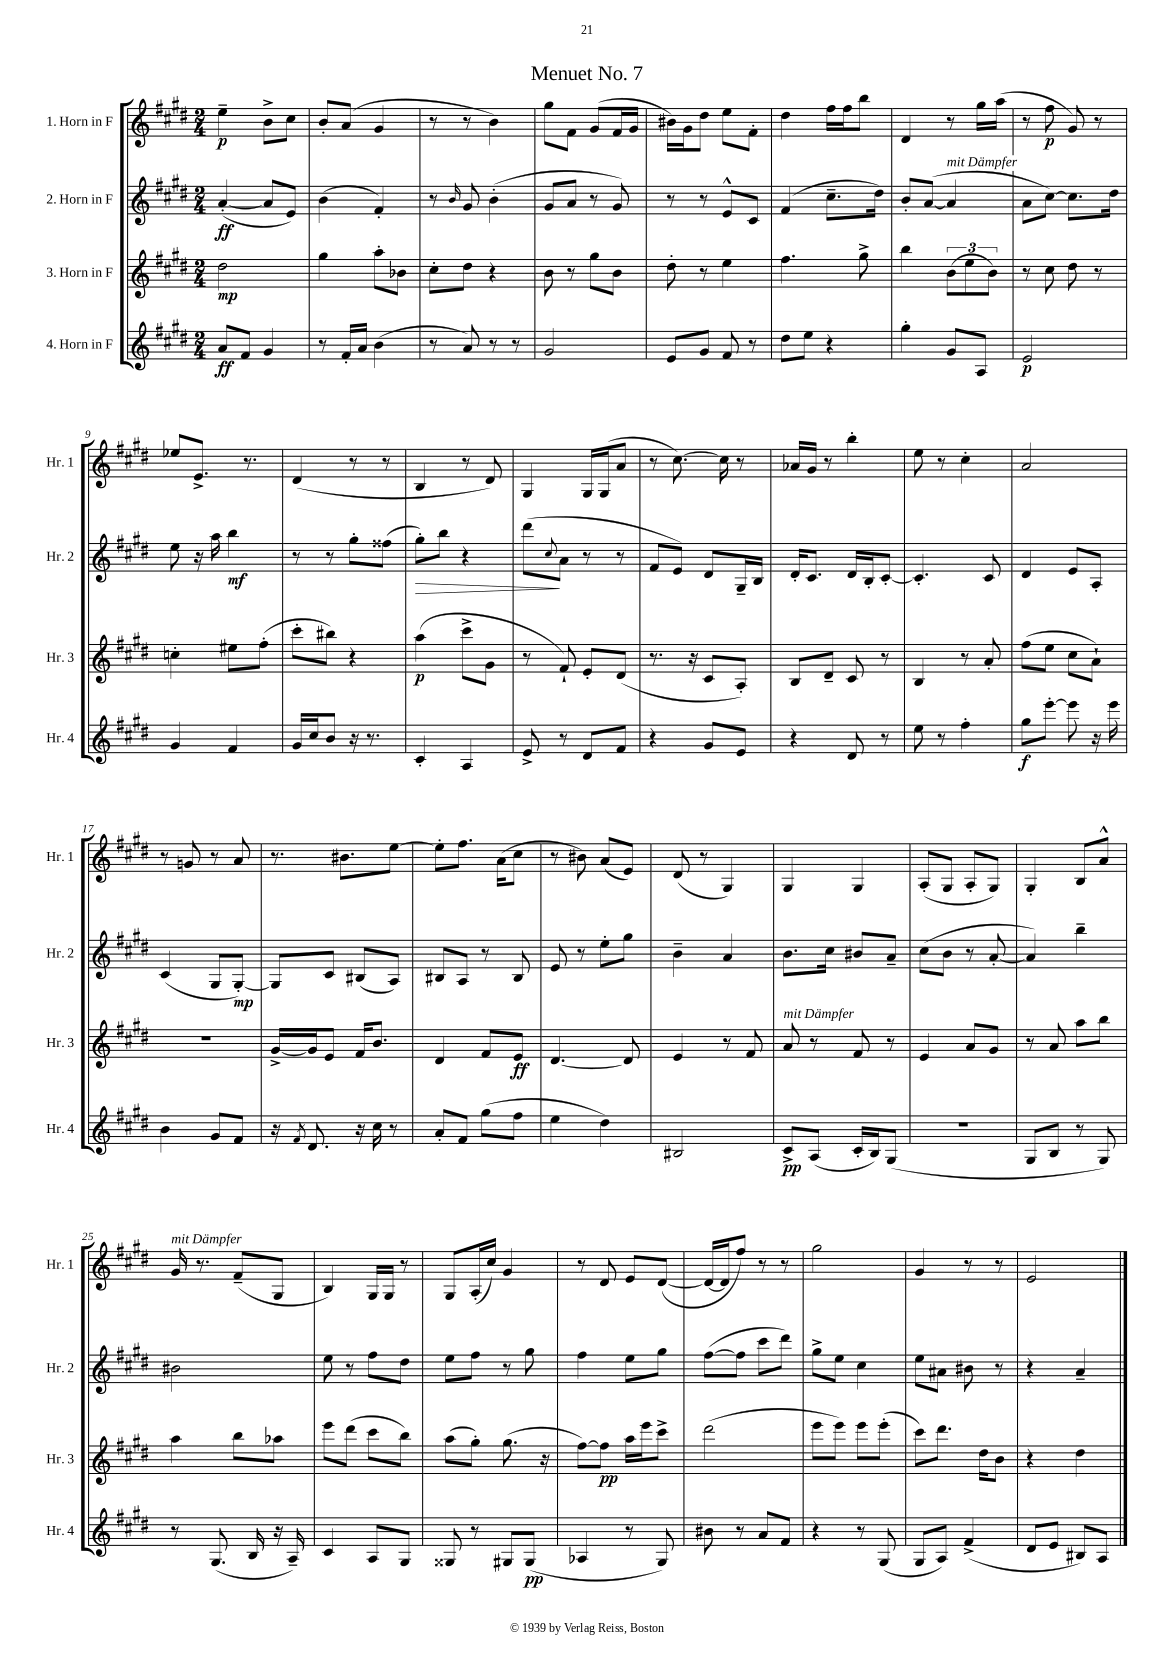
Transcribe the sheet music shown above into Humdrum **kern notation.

**kern	**kern	**kern	**kern
*staff4	*staff3	*staff2	*staff1
*clefG2	*clefG2	*clefG2	*clefG2
*k[f#c#g#d#]	*k[f#c#g#d#]	*k[f#c#g#d#]	*k[f#c#g#d#]
*M2/4	*M2/4	*M2/4	*M2/4
8a	2dd#	([4a'	4ee~
8f#	.	.	.
4g#	.	8a]	8b^
.	.	8e)	8cc#
=	=	=	=
8r	4gg#	(4b	8b'
16f#'	.	.	(8a
16a	.	.	.
(4b	8aa'	4f#')	4g#
.	8b-	.	.
=	=	=	=
8r	8cc#'	8r	8r
.	.	16qqb	.
8a)	8dd#	8g#	8r
8r	4r	(4b'	4b)
8r	.	.	.
=	=	=	=
2g#	8b	8g#	8gg#
.	8r	8a	8f#
.	8gg#	8r	(8g#
.	8b	8g#)	16f#
.	.	.	16g#
=	=	=	=
8e	8dd#'	8r	16b#)
.	.	.	16g#
8g#	8r	8r	8dd#
8f#	4ee	8e^^	8ee
8r	.	8c#	8f#'
=	=	=	=
8dd#	4.ff#	(4f#	4dd#
8ee	.	.	.
4r	.	8.cc#~	16ff#
.	.	.	16ff#
.	8gg#^	.	8bb
.	.	16dd#)	.
=	=	=	=
4gg#'	4bb	8b'	4d#
.	.	([8a	.
8g#	(12b	4a]	8r
.	12ee	.	.
8A	.	.	16gg#
.	12b)	.	.
.	.	.	(16aa
=	=	=	=
2e	8r	8a	8r
.	8cc#	[8cc#)	8ff#
.	8dd#	8.cc#]	8g#)
.	8r	.	8r
.	.	16dd#	.
=	=	=	=
4g#	4cc'	8ee	8ee-
.	.	16r	8.e^
.	.	16aa	.
4f#	8ee#	4bb	.
.	.	.	8.r
.	(8ff#'	.	.
=	=	=	=
16g#	8ccc#'	8r	(4d#
16cc#	.	.	.
8b	8bb#)	8r	.
16r	4r	8gg#'	8r
8.r	.	.	.
.	.	(8ff##	8r
=	=	=	=
4c#'	(4aa	8gg#')	4B
.	.	8bb	.
4A	8ccc#^	4r	8r
.	8g#	.	8d#)
=	=	=	=
8e^	8r	(8ddd#	4G#
.	.	8qqcc#	.
8r	8f#`)	8a	.
8d#	8e'	8r	16G#
.	.	.	(16G#
8f#	(8d#	8r	8a
=	=	=	=
4r	8.r	8f#	8r
.	.	8e)	[8.cc#)
.	16r	.	.
8g#	8c#	8d#	.
.	.	.	16cc#]
8e	8A')	16G#~	8r
.	.	16B	.
=	=	=	=
4r	8B	16d#'	16a-
.	.	8.c#	16g#
.	8d#~	.	8r
8d#	8c#	16d#	4bb'
.	.	16B'	.
8r	8r	[8c#'	.
=	=	=	=
8ee	4B	4.c#']	8ee
8r	.	.	8r
4ff#'	8r	.	4cc#'
.	8a'	8c#	.
=	=	=	=
8gg#	(8ff#	4d#	2a
[8eee'	8ee	.	.
8eee]	8cc#	8e	.
16r	8a`)	8A'	.
16eee	.	.	.
=	=	=	=
4b	2r	(4c#	8r
.	.	.	8g
8g#	.	8G#	8r
8f#	.	[8G#')	8a
=	=	=	=
16r	[16g#^	8G#]	8.r
8qf#	.	.	.
8.d#	16g#]	.	.
.	8e	8c#	.
.	.	.	8.b#
16r	16f#	(8B#	.
16cc#	8.b	.	.
8r	.	8A)	[8ee
=	=	=	=
8a'	4d#	8B#	8ee']
8f#	.	8A	8.ff#
(8gg#	8f#	8r	.
.	.	.	(16a
8ff#	8e	8B#	8cc#
=	=	=	=
4ee	[4.d#	8e	8r
.	.	8r	8b#)
4dd#)	.	8ee'	(8a
.	8d#]	8gg#	8e)
=	=	=	=
2B#	4e	4b~	(8d#
.	.	.	8r
.	8r	4a	4G#)
.	8f#	.	.
=	=	=	=
8c#^	8a	8.b	4G#
(8A	8r	.	.
.	.	16cc#	.
16c#'	8f#	8b#	4G#
16B)	.	.	.
(8G#	8r	8a~	.
=	=	=	=
2r	4e	(8cc#	(8A'
.	.	8b	8G#
.	8a	8r	8A'
.	8g#	[8a'	8G#)
=	=	=	=
8G#	8r	4a])	4G#'
8B	8a	.	.
8r	8aa	4bb~	8B
8G#)	8bb	.	8a^^
=	=	=	=
8r	4aa	2b#	16g#
.	.	.	8.r
(8.G#	.	.	.
.	8bb	.	(8f#~
16B	.	.	.
16r	8aa-	.	8G#
16A~)	.	.	.
=	=	=	=
4c#	8eee	8ee	4B)
.	(8ddd#	8r	.
8A	8ccc#	8ff#	16G#
.	.	.	16G#
8G#	8bb)	8dd#	8r
=	=	=	=
8G##	(8aa	8ee	8G#
8r	8gg#')	8ff#	(16A'
.	.	.	16cc#)
8G#	(8.gg#	8r	4g#
(8G#	.	8gg#	.
.	16r	.	.
=	=	=	=
4A-	[8ff#)	4ff#	8r
.	8ff#]	.	8d#
8r	16aa	8ee	8e
.	16eee	.	.
8G#)	8ccc#^	8gg#	([8d#
=	=	=	=
8b#	(2ddd#	([8ff#	16d#_
.	.	.	16d#]
8r	.	8ff#]	8ff#)
8a	.	8ccc#	8r
8f#	.	8ddd#)	8r
=	=	=	=
4r	8eee	8gg#^	2gg#
.	8eee)	8ee	.
8r	8eee	4cc#	.
(8G#	(8eee'	.	.
=	=	=	=
8G#	8ccc#)	8ee	4g#
8A)	8.ddd#	8a#	.
(4f#^	.	8b#	8r
.	16dd#	.	.
.	8b	8r	8r
=	=	=	=
8d#	4r	4r	2e
8e	.	.	.
8B#)	4dd#	4a~	.
8A	.	.	.
==	==	==	==
*-	*-	*-	*-
